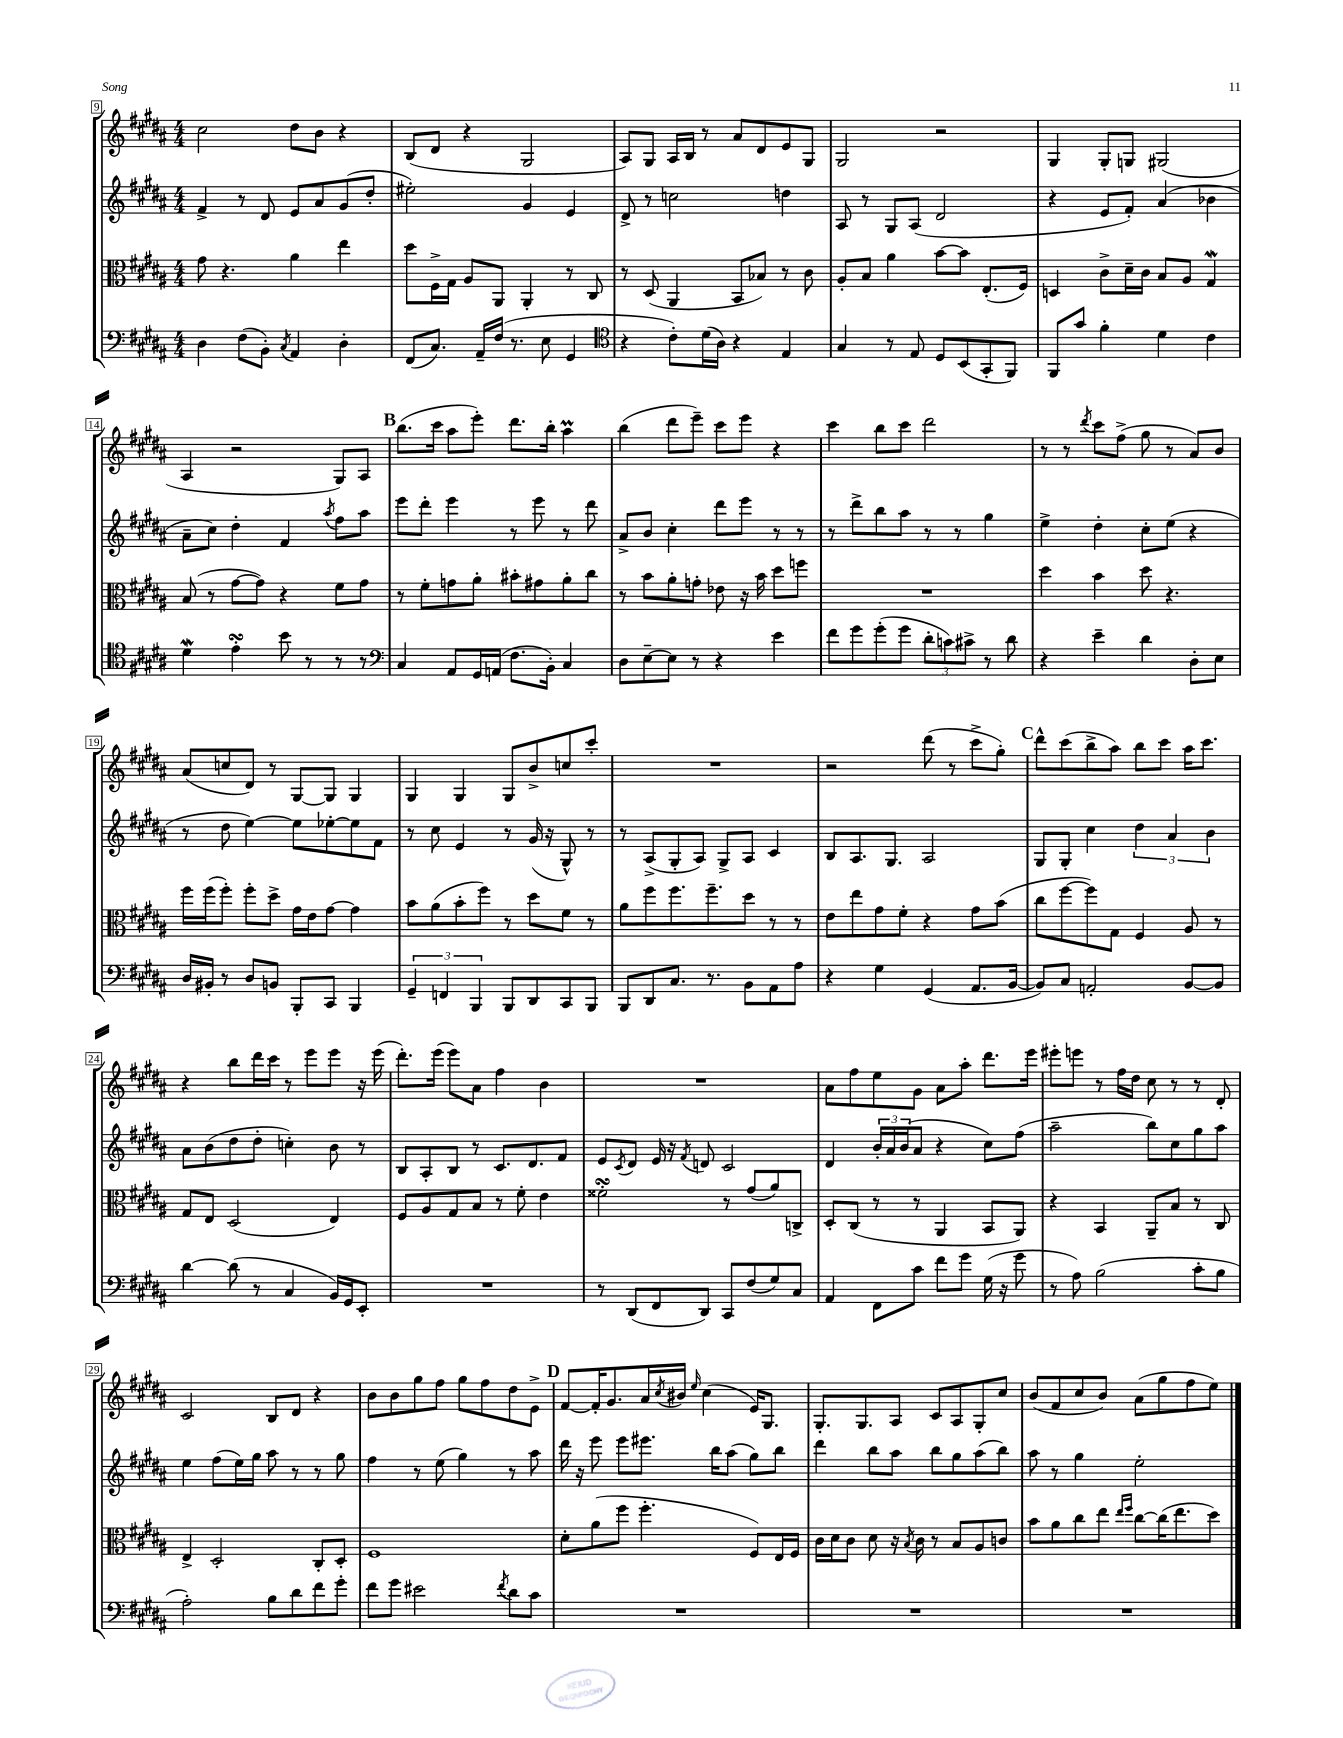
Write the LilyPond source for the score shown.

<<
\new StaffGroup <<
\new Staff = "s0" {
    \clef treble \key b \major \numericTimeSignature \time 4/4
    cis''2 dis''8 b'8 r4 |
    b8( dis'8 r4 gis2 |
    ais8) gis8 ais16 b16 r8 ais'8 dis'8 e'8 gis8 |
    gis2 r2 |
    gis4 gis8-. g8 gis2( |
    ais4 r2 gis8) ais8 |
    \mark \markup { \bold "B" } b''8.( cis'''16 ais''8 e'''8-.) dis'''8. b''16-. ais''4\prall |
    b''4( dis'''8 e'''8--) cis'''8 e'''8 r4 |
    cis'''4 b''8 cis'''8 dis'''2 |
    r8 r8 \acciaccatura { dis'''8 } cis'''8 fis''8->( gis''8 r8 ais'8) b'8 |
    ais'8( c''8 dis'8) r8 gis8~ gis8 gis4 |
    gis4 gis4 gis8 b'8-> c''8 cis'''8-. |
    R1 |
    r2 dis'''8( r8 cis'''8-> gis''8-.) |
    \mark \markup { \bold "C" } dis'''8-^ cis'''8( b''8-> ais''8) b''8 cis'''8 ais''16 cis'''8. |
    r4 b''8 dis'''16 cis'''16 r8 e'''8 e'''8 r16 e'''16( |
    dis'''8.-.) e'''16( e'''8) ais'8 fis''4 b'4 |
    R1 |
    ais'8 fis''8 e''8 gis'8 ais'8 ais''8-. dis'''8. e'''16 |
    eis'''8-. e'''8 r8 fis''16 dis''16 cis''8 r8 r8 dis'8-. |
    cis'2 b8 dis'8 r4 |
    b'8 b'8 gis''8 fis''8 gis''8 fis''8 dis''8 e'8-> |
    \mark \markup { \bold "D" } fis'8~ fis'16-. gis'8. ais'16 \acciaccatura { cis''8 } bis'16 \grace { e''16 } cis''4( e'16) gis8. |
    gis8.-. gis8. ais8 cis'8 ais8 gis8-. cis''8 |
    b'8( fis'8 cis''8 b'8) ais'8( gis''8 fis''8 e''8) \bar "|." |
}
\new Staff = "s1" {
    \clef treble \key b \major \numericTimeSignature \time 4/4
    fis'4-> r8 dis'8 e'8 ais'8 gis'8( dis''8-. |
    eis''2-.) gis'4 e'4 |
    dis'8-> r8 c''2 d''4 |
    ais8 r8 gis8 ais8( dis'2 |
    r4 e'8 fis'8-.) ais'4( bes'4 |
    ais'8-- cis''8) dis''4-. fis'4 \acciaccatura { ais''8 } fis''8 ais''8 |
    \mark \markup { \bold "B" } e'''8 dis'''8-. e'''4 r8 e'''8 r8 dis'''8 |
    ais'8-> b'8 cis''4-. dis'''8 e'''8 r8 r8 |
    r8 dis'''8-> b''8 ais''8 r8 r8 gis''4 |
    e''4-> dis''4-. cis''8-. e''8( r4 |
    r8 dis''8 e''4~) e''8 ees''8~-. ees''8 fis'8 |
    r8 cis''8 e'4 r8 gis'16( r16 gis8-^) r8 |
    r8 ais8->( gis8-. ais8) gis8-> ais8 cis'4 |
    b8 ais8. gis8. ais2 |
    \mark \markup { \bold "C" } gis8 gis8-. cis''4 \tuplet 3/2 { dis''4 ais'4 b'4 } |
    ais'8 b'8( dis''8 dis''8-. c''4-.) b'8 r8 |
    b8 ais8-. b8 r8 cis'8. dis'8. fis'8 |
    e'8 \acciaccatura { cis'8 } dis'8 e'16 r16 \acciaccatura { fis'8 } d'8 cis'2 |
    dis'4 \tuplet 3/2 { b'16-. ais'16 b'16( } ais'8 r4 cis''8) fis''8( |
    ais''2-- b''8) cis''8 gis''8 ais''8 |
    e''4 fis''8( e''16) gis''16 ais''8 r8 r8 gis''8 |
    fis''4 r8 e''8( gis''4) r8 ais''8 |
    \mark \markup { \bold "D" } dis'''16 r16 e'''8 e'''8 eis'''8. b''16 ais''8( gis''8) b''8 |
    dis'''4 b''8 ais''8 b''8 gis''8 ais''8( b''8) |
    ais''8 r8 gis''4 e''2-. \bar "|." |
}
\new Staff = "s2" {
    \clef alto \key b \major \numericTimeSignature \time 4/4
    gis'8 r4. ais'4 e''4 |
    dis''8 fis16-> gis16 ais8 ais,8 ais,4-. r8 cis8 |
    r8 dis8( ais,4 b,8 bes8) r8 cis'8 |
    ais8-. b8 ais'4 b'8~ b'8 e8.-.( fis16) |
    d4 cis'8-> dis'16-- cis'16 b8 ais8 gis4\mordent |
    b8( r8 gis'8~ gis'8) r4 fis'8 gis'8 |
    \mark \markup { \bold "B" } r8 fis'8-. g'8 ais'8-. bis'8-. gis'8 ais'8-. cis''8 |
    r8 b'8 ais'8-. g'8-. ees'8 r16 b'16 dis''8 f''8 |
    R1 |
    dis''4 b'4 dis''8 r4. |
    fis''16 fis''16( fis''8-.) fis''8-. dis''8-> gis'16 e'16 gis'8~ gis'4 |
    b'8 ais'8( b'8-. fis''8) r8 dis''8 fis'8 r8 |
    ais'8 fis''8 fis''8. fis''8.-- dis''8 r8 r8 |
    e'8 e''8 gis'8 fis'8-. r4 gis'8 b'8( |
    \mark \markup { \bold "C" } cis''8 fis''8~ fis''8) gis8 fis4 ais8 r8 |
    gis8 e8 dis2( e4) |
    fis8 ais8 gis8 b8 r8 fis'8-. e'4 |
    fisis'2-.\turn r8 gis'8( ais'8) c8-> |
    dis8-. cis8( r8 r8 ais,4 b,8 ais,8) |
    r4 b,4 ais,8-- b8 r8 cis8 |
    e4-> dis2-. cis8-. dis8-. |
    fis1 |
    \mark \markup { \bold "D" } dis'8-. ais'8( fis''8 fis''4.-. fis8) e16 fis16 |
    cis'16 dis'16 cis'8 dis'8 r16 \acciaccatura { b8 } cis'16 r8 b8 ais8 c'8 |
    b'8 ais'8 cis''8 e''8 \grace { e''16 fis''16 } cis''8~ cis''16( e''8. dis''8) \bar "|." |
}
\new Staff = "s3" {
    \clef bass \key b \major \numericTimeSignature \time 4/4
    dis4 fis8( b,8-.) \acciaccatura { cis8 } ais,4 dis4-. |
    fis,8( cis8.) ais,16-- fis16( r8. e8 gis,4 |
    \clef tenor r4 cis'8-.) dis'16( ais16) r4 e4 |
    gis4 r8 e8 dis8 b,8( gis,8-. fis,8) |
    fis,8 gis'8 fis'4-. dis'4 cis'4 |
    dis'4\mordent e'4-.\turn b'8 r8 r8 r8 |
    \mark \markup { \bold "B" } \clef bass cis4 ais,8 gis,16 a,16( fis8. b,16-.) cis4 |
    dis8 e8~-- e8 r8 r4 e'4 |
    fis'8 gis'8 gis'8-.( gis'8 \tuplet 3/2 { dis'8-. c'8) cis'8-> } r8 dis'8 |
    r4 e'4-- dis'4 dis8-. e8 |
    dis16 bis,16-. r8 dis8 b,8 b,,8-. cis,8 b,,4 |
    \tuplet 3/2 { gis,4-- f,4 b,,4 } b,,8 dis,8 cis,8 b,,8 |
    b,,8 dis,8 cis8. r8. b,8 ais,8 ais8 |
    r4 gis4 gis,4( ais,8. b,16~ |
    \mark \markup { \bold "C" } b,8) cis8 a,2-. b,8~ b,8 |
    dis'4~ dis'8( r8 cis4 b,16) gis,16 e,8-. |
    R1 |
    r8 dis,8( fis,8 dis,8) cis,8 fis8( gis8) cis8 |
    ais,4 fis,8 cis'8 fis'8 gis'8 gis16( r16 gis'8 |
    r8 ais8) b2( cis'8-. b8 |
    ais2-.) b8 dis'8 fis'8 gis'8-. |
    fis'8 gis'8 eis'2 \acciaccatura { fis'8 } dis'8 cis'8 |
    \mark \markup { \bold "D" } R1 |
    R1 |
    R1 \bar "|." |
}
>>
>>
\layout { \context { \Score currentBarNumber = #9 \override BarNumber.stencil = #(make-stencil-boxer 0.1 0.3 ly:text-interface::print) } }
